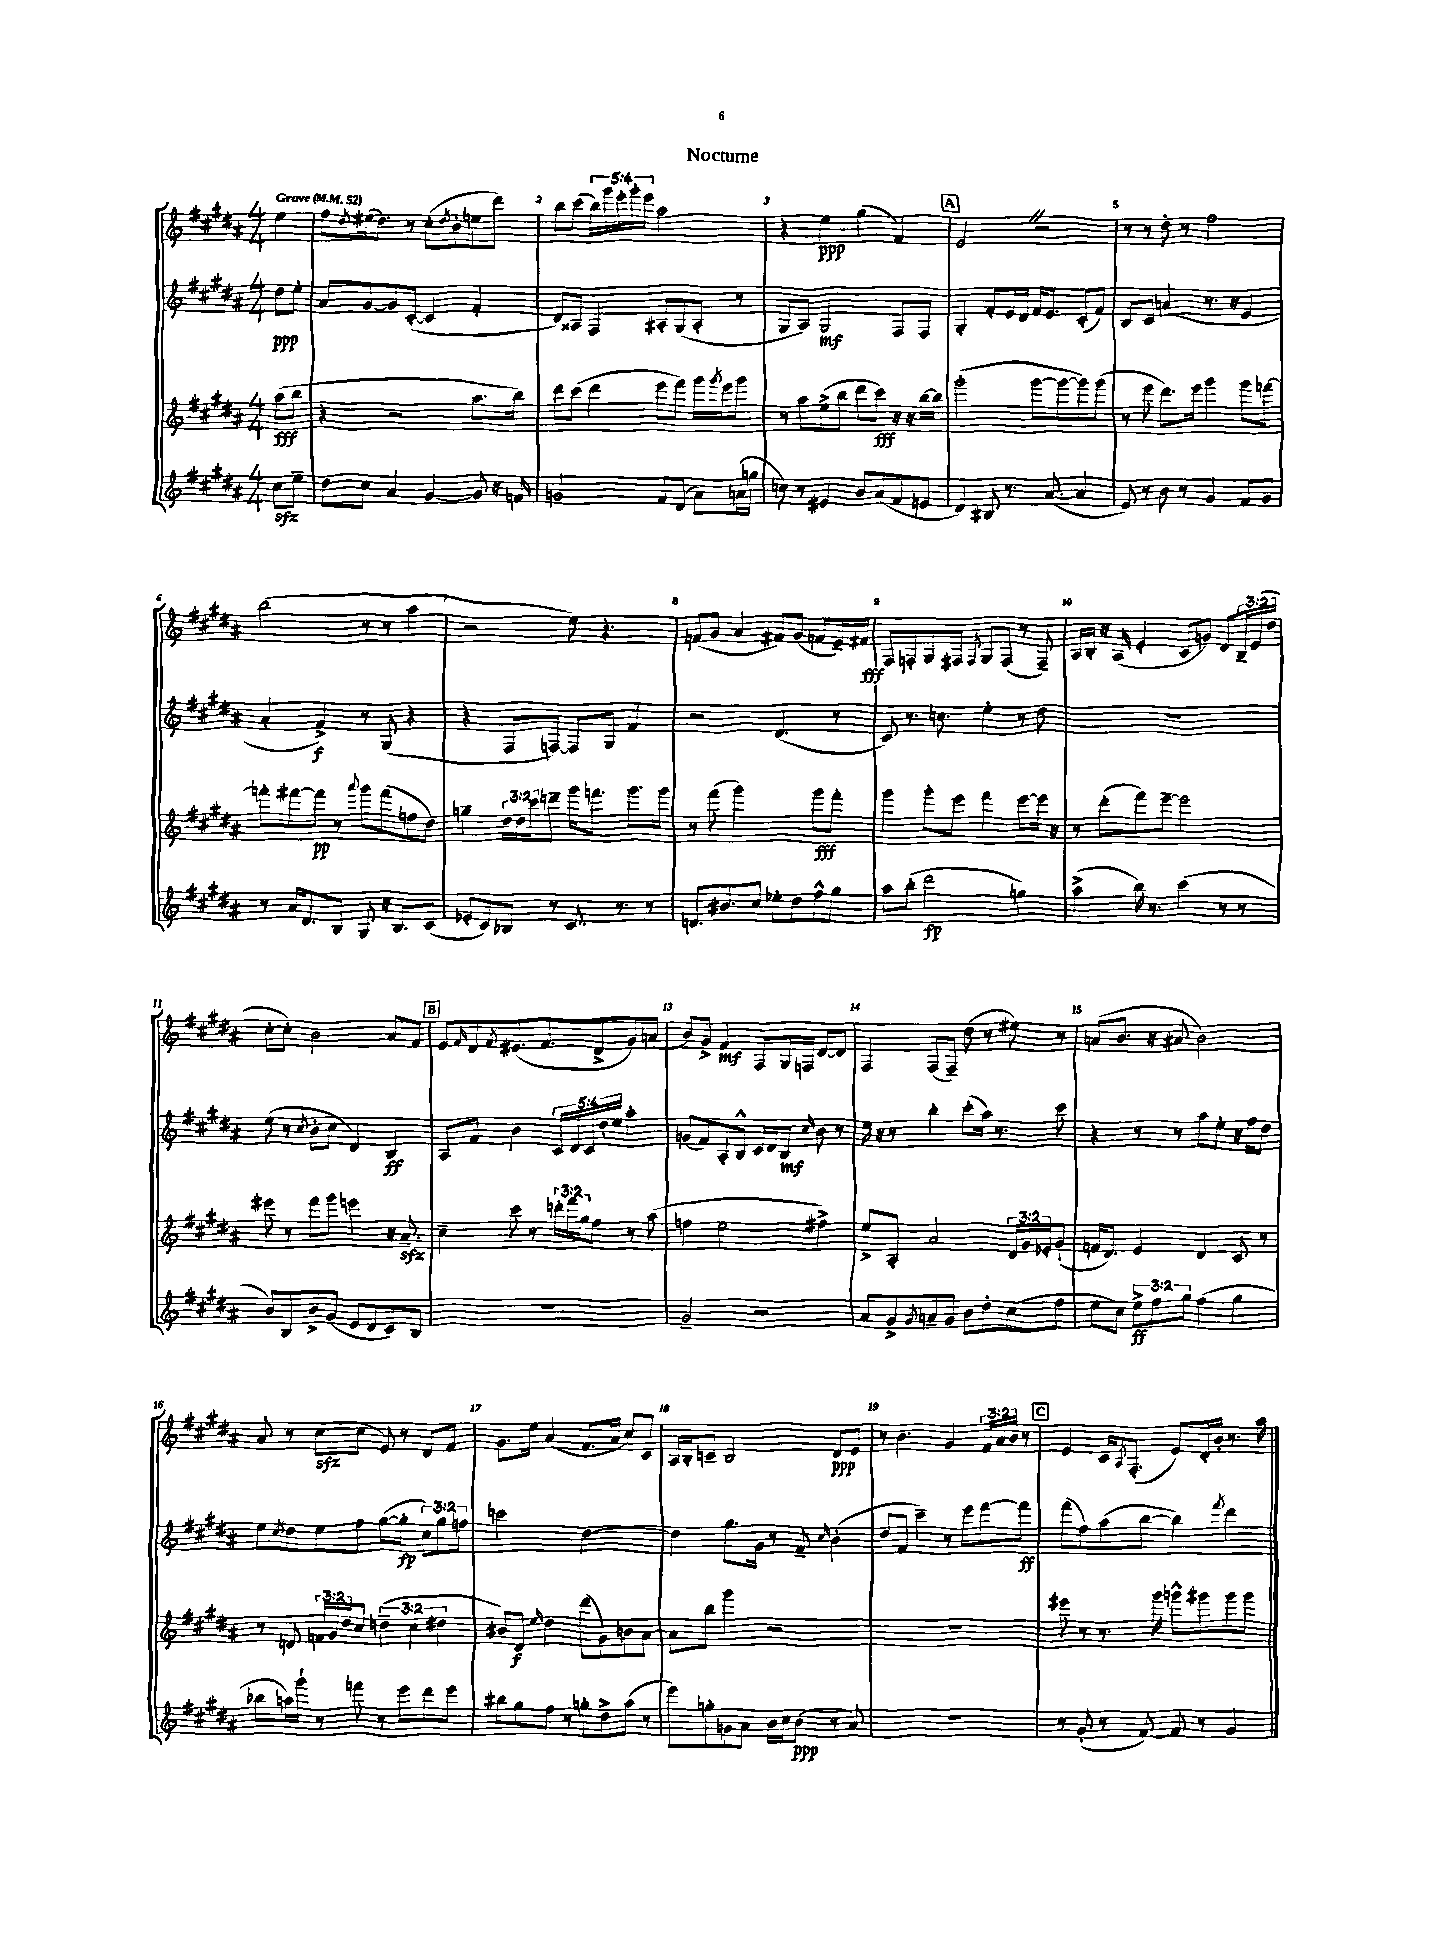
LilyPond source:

\header { title = "Nocturne" }
<<
\new StaffGroup <<
\new Staff = "s0" {
    \clef treble \key b \major \numericTimeSignature \time 4/4 \override Staff.TupletNumber.text = #tuplet-number::calc-fraction-text \partial 4 \tempo "Grave" 4 = 52
    e''4 |
    fis''8 \acciaccatura { dis''8 } eis''16( dis''8.) r8 cis''8-.( \acciaccatura { dis''8 } b'8-. e''8 dis'''8) |
    b''8 cis'''8( \tuplet 5/4 { b''16) gis'''16 e'''16-. gis'''16-. e'''16 } ais''2 |
    r4 e''4\ppp gis''4( fis'4) |
    \mark \markup { \box "A" } e'2 \once \override BreathingSign.text = \markup { \musicglyph "scripts.caesura.straight" } \breathe r2 |
    r8 r8 dis''8-. r8 fis''2 |
    b''2( r8 r8 ais''4 |
    r2 e''8) r4. |
    f'8( gis'8 ais'4 fis'8) gis'8( f'8 e'16--) fis'16\fff |
    fis8 f8-. gis8 fis8 \acciaccatura { fis8 } gis8 fis8( r8 fis8--) |
    ais16 b16-. r16 ais16( e'4-. cis'8 g'8) dis'8 \tuplet 3/2 { b16-- e'16( dis''16 } |
    cis''8~-. cis''8-.) b'2 ais'8 fis'8 |
    \mark \markup { \box "B" } e'8 \grace { fis'16 } dis'8 \acciaccatura { fis'8 } eis'8.( fis'8. dis'8-> gis'8) a'8( |
    b'8) gis'8-> fis'4\mf fis8 gis16 f16 dis'8~ dis'8 |
    fis4 fis8( fis8--) dis''8( r8 eis''8) r8 |
    a'8( b'8. r16 ais'8 b'2) |
    ais'8 r8 cis''8~\sfz( cis''8 e'8) r8 dis'8 fis'8 |
    gis'8. e''16 ais'4( fis'8. ais'16 cis''8) cis'8 |
    ais16 b16-. c'8-- b2 dis'8\ppp e'8 |
    r8 b'4. gis'4 \tuplet 3/2 { fis'16 ais'16 b'16 } r8 |
    \mark \markup { \box "C" } e'4 cis'16 \acciaccatura { ais8 } fis8.-.( e'8) dis'16-. b'16-. r8. ais''16 \bar "|." |
}
\new Staff = "s1" {
    \clef treble \key b \major \numericTimeSignature \time 4/4 \override Staff.TupletNumber.text = #tuplet-number::calc-fraction-text \partial 4
    dis''8\ppp e''8-. |
    ais'8 gis'8~ gis'8 cis'8~-.( cis'4 fis'4-. |
    dis'8) aisis8 fis4 ais8-. gis8( ais8-. r8 |
    gis8 ais8) gis2\mf fis8 fis8 |
    \mark \markup { \box "A" } gis4-. fis'8-. e'16 dis'16 fis'16 e'8. cis'8-.( fis'8) |
    b8 cis'8 a'4( r8. r16 e'4 |
    ais'4-. fis'4->\f) r8 gis8( r4 |
    r4 fis8 f8~) f8 gis8 fis'4 |
    r2 dis'4.( r8 |
    cis'8) r8. c''8. e''4-. r8 dis''8 |
    R1 |
    e''8( r8 \acciaccatura { cis''8 } b'8-. cis''8 dis'4) b4\ff |
    \mark \markup { \box "B" } ais8 fis'8 b'4 \tuplet 5/4 { cis'16 dis'16 cis'16 dis''16-. e''16 } ais''4-. |
    g'8( fis'8) ais8-. b8-^ cis'16 dis'16 b8\mf \grace { cis''16 } b'8 r8 |
    e''16 r16 r8 b''4-. cis'''8-.( ais''16) r8. cis'''8 |
    r4 r8 r8 ais''8 e''8-. r16 fis''16 dis''8 |
    e''8 \acciaccatura { cis''8 } dis''8 e''8 fis''8 gis''8~( gis''8-.\fp \tuplet 3/2 { cis''8) gis''8 f''8 } |
    c'''2 dis''2~ |
    dis''4 gis''8. gis'16 r8 fis'8-- \grace { cis''16 } b'4-.( |
    dis''8 fis'8 cis'''4--) r8 e'''8 fis'''8~ fis'''8\ff |
    \mark \markup { \box "C" } fis'''8( fis''8) ais''8( b''8~ b''4) \acciaccatura { fis'''8 } dis'''4 \bar "|." |
}
\new Staff = "s2" {
    \clef treble \key b \major \numericTimeSignature \time 4/4 \override Staff.TupletNumber.text = #tuplet-number::calc-fraction-text \partial 4
    ais''8\fff( b''8 |
    r4 r2 ais''8. b''16) |
    dis'''8 cis'''8( dis'''4 e'''8 fis'''8) gis'''16 \acciaccatura { gis'''8 } e'''16 gis'''8 |
    r8 ais''8 e''8->( b''8 dis'''8 cis'''8\fff) r16 r16 b''16~ b''16 |
    \mark \markup { \box "A" } gis'''2-.( gis'''8~ gis'''8~ gis'''8) gis'''8( |
    r8 e'''8 dis'''8.) e'''16 gis'''4 gis'''8 f'''8~ |
    f'''8-. fis'''8~ fis'''8\pp r8 \appoggiatura { ais'''8 } gis'''8 fis'''8( f''8 dis''8) |
    g''4-- \tuplet 3/2 { dis''16 dis''16 cis'''16 } d'''8-- gis'''16 f'''8. gis'''8. gis'''16 |
    r8 fis'''8( gis'''2) gis'''8\fff fis'''8-. |
    gis'''4 gis'''8-. e'''8 fis'''4 e'''8~ e'''16 r16 |
    r8 dis'''8-.( fis'''8) e'''8~-- e'''2 |
    eis'''8 r8 fis'''8 gis'''8 e'''4 r16 ais'8.--\sfz |
    \mark \markup { \box "B" } cis''4-- cis'''8 r8 \tuplet 3/2 { d'''16-. fis'''16 gis''16 } fis''8 r8 ais''8( |
    f''4 e''2 fis''4->) |
    e''8-> ais8-. ais'2 \tuplet 3/2 { dis'16 gis'16 ees'16-. } gis'8-!( |
    f'16 dis'8.) e'4 dis'4 cis'8 r8 |
    r8 d'8 \tuplet 3/2 { f'16 gis'16 dis''16 } cis''8 \tuplet 3/2 { d''4--( cis''4 dis''4 } |
    bis'8) dis'8\f \grace { e''16 } dis''4 dis'''8( gis'8) b'8 ais'8~ |
    ais'8 b''8 gis'''4 r2 |
    R1 |
    \mark \markup { \box "C" } eis'''8 r8 r8. gis'''16 g'''8-^ gis'''8 gis'''8 gis'''8 \bar "|." |
}
\new Staff = "s3" {
    \clef treble \key b \major \numericTimeSignature \time 4/4 \override Staff.TupletNumber.text = #tuplet-number::calc-fraction-text \partial 4
    cis''8\sfz e''8-- |
    dis''8 cis''8 ais'4 gis'4~ gis'8 r16 f'16 |
    g'2 fis'8 dis'8( ais'8) a'16( g''16 |
    c''8) r8 eis'4 b'8 ais'8( fis'8 e'8 |
    \mark \markup { \box "A" } dis'4) bis8 r8. ais'8.~( ais'4 |
    e'8) r8 b'8 r8 gis'4 fis'8 gis'8 |
    r8 ais'16 dis'8. b8 gis8 r16 b8. cis'8( |
    ees'8-. cis'8) bes8 r8 cis'8. r8. r8 |
    d'8. bis'8. cis''8 ees''8-. dis''8 fis''8-^ gis''8 |
    ais''8 b''8-.( dis'''2\fp g''4) |
    ais''4->( b''16) r8. cis'''4( r8 r8 |
    b'8) b8 b'8-> gis'8( e'8 dis'8 cis'8) b8 |
    \mark \markup { \box "B" } R1 |
    gis'2-- r2 |
    ais'8 gis'8-> \acciaccatura { gis'8 } a'8-- gis'8 b'8 dis''8-. cis''8( fis''8 |
    e''8 cis''8) \tuplet 3/2 { e''8->\ff fis''8 gis''8 } fis''4( gis''4 |
    bes''8 a''16) gis'''16-! r8 f'''8 r8 e'''8 dis'''8 e'''8 |
    bis''8 gis''8 fis''8 r8 g''8-. dis''8-> ais''8( r8 |
    e'''8) g''8-. g'8 ais'8 b'16 cis''16 b'8\ppp( r8 ais'8) |
    R1 |
    \mark \markup { \box "C" } r8 gis'8-.( r8 fis'8~) fis'8 r8 gis'4 \bar "|." |
}
>>
>>
\layout { \context { \Score \override BarNumber.break-visibility = ##(#f #t #t) barNumberVisibility = #all-bar-numbers-visible } }
